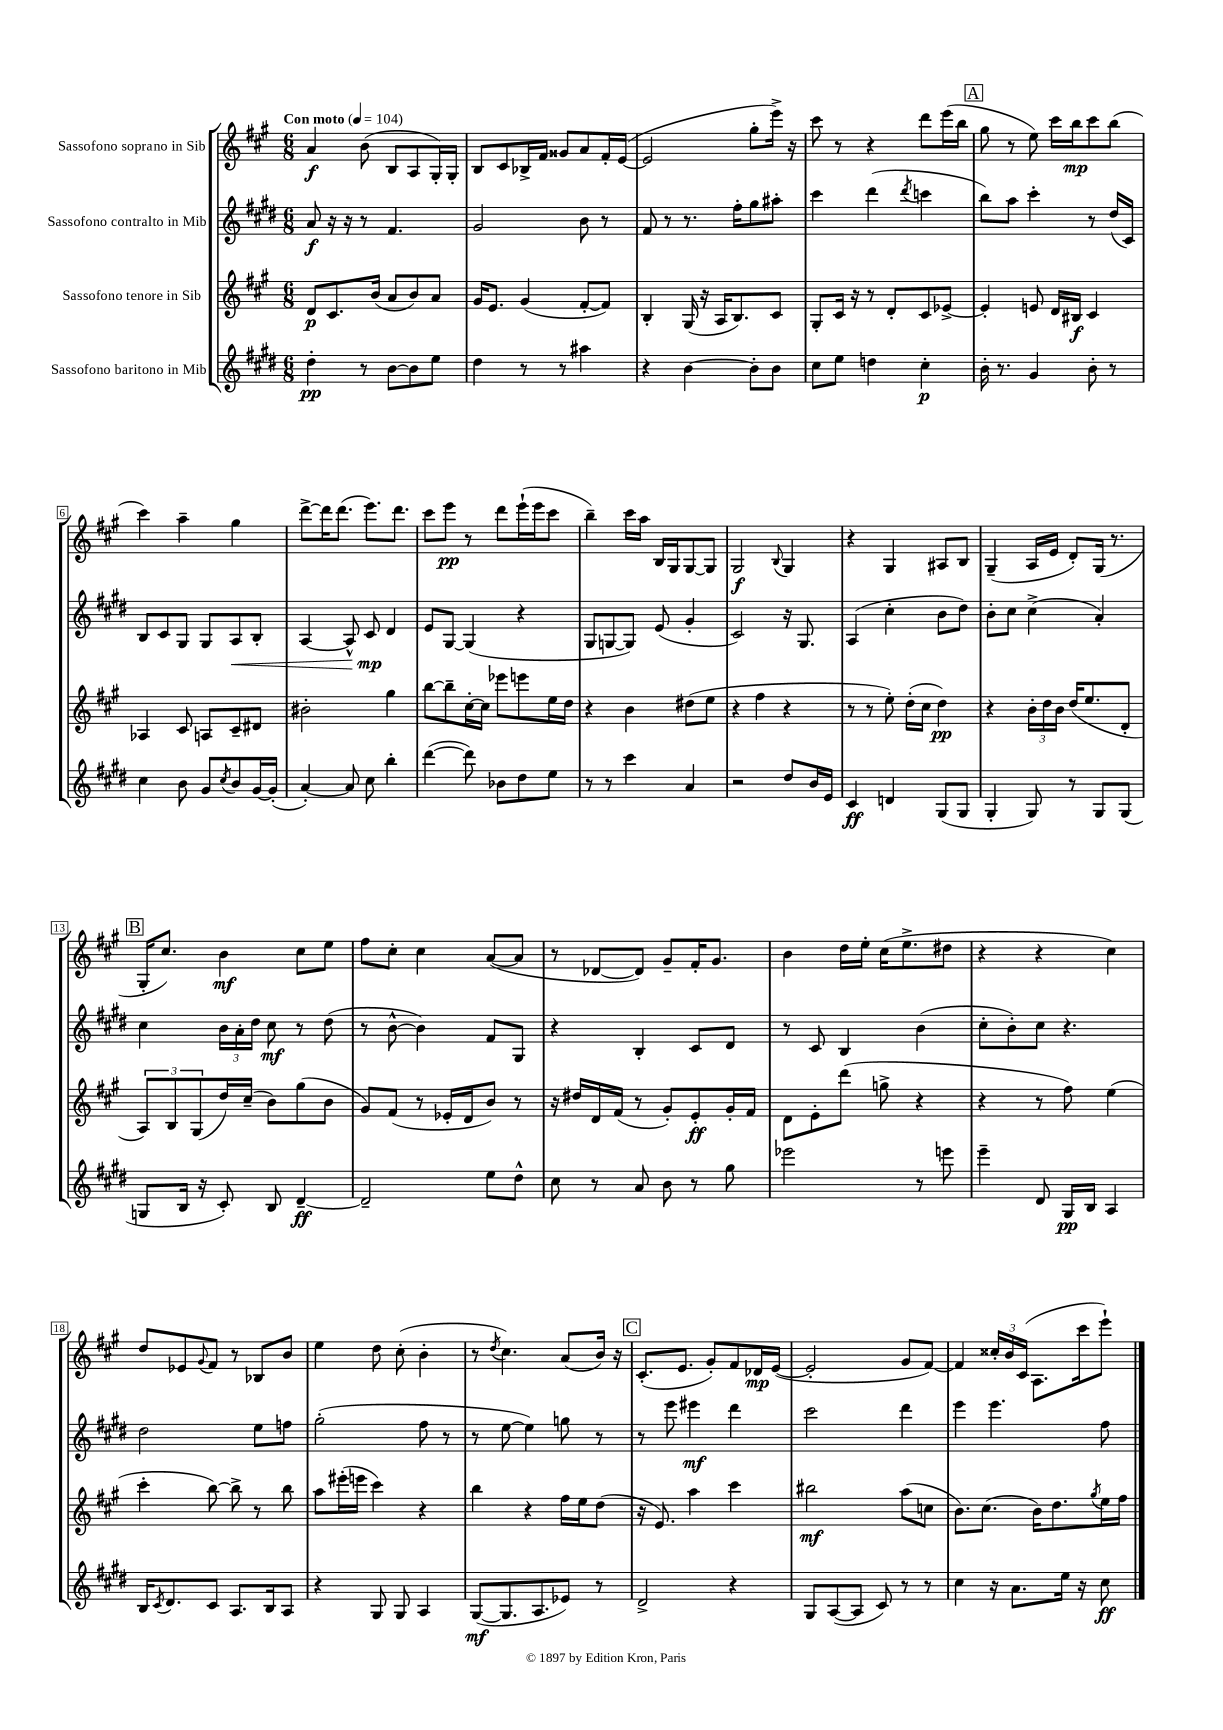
<<
\new StaffGroup <<
\new Staff = "s0" \with { instrumentName = "Sassofono soprano in Sib" } {
    \clef treble \key a \major \numericTimeSignature \time 6/8 \tempo "Con moto" 4 = 104
    a'4\f b'8( b8 a8 gis16-.) gis16-. |
    b8 cis'8 bes16-> fis'16 gisis'8 a'8 fis'16-. e'16~( |
    e'2 gis''8-. e'''16->) r16 |
    cis'''8 r8 r4 d'''8 e'''16( b''16 |
    \mark \markup { \box "A" } gis''8 r8 e''8) cis'''16 b''16\mp cis'''8 b''8( |
    cis'''4) a''4-- gis''4 |
    d'''8~-> d'''16 d'''8.( e'''8.) d'''8. |
    cis'''8 e'''8\pp r8 d'''8 e'''16-!( e'''16 cis'''8 |
    b''4--) cis'''16 a''16 b16 gis16 gis8~ gis8 |
    gis2\f \appoggiatura { b8 } gis4 |
    r4 gis4 ais8 b8 |
    gis4--( a16 e'16 d'8-.) gis16( r8. |
    \mark \markup { \box "B" } gis16-. cis''8.) b'4\mf cis''8 e''8 |
    fis''8 cis''8-. cis''4 a'8~( a'8 |
    r8 des'8~ des'8) gis'8-- fis'16-. gis'8. |
    b'4 d''16 e''16-. cis''16( e''8.-> dis''8 |
    r4 r4 cis''4) |
    d''8 ees'8 \appoggiatura { gis'8 } fis'8 r8 bes8 b'8 |
    e''4 d''8 cis''8-.( b'4-. |
    r8 \acciaccatura { d''8 } cis''4.) a'8( b'16) r16 |
    \mark \markup { \box "C" } cis'8.-.( e'8. gis'8-.) fis'8 des'16\mp e'16~( |
    e'2-. gis'8 fis'8~) |
    fis'4 \tuplet 3/2 { cisis''16-. b'16 cis'16( } a8. cis'''16 e'''8-!) \bar "|." |
}
\new Staff = "s1" \with { instrumentName = "Sassofono contralto in Mib" } {
    \clef treble \key e \major \numericTimeSignature \time 6/8
    a'8\f r16 r16 r8 fis'4. |
    gis'2 b'8 r8 |
    fis'8 r8 r8. fis''16-. gis''8 ais''8-. |
    cis'''4 dis'''4( \acciaccatura { dis'''8 } c'''4 |
    \mark \markup { \box "A" } b''8) a''8 cis'''4-. r8 dis''16( cis'16) |
    b8 cis'8 gis8 gis8 a8\< b8-. |
    a4~ a8-^ cis'8\mp\! dis'4 |
    e'8 gis8~ gis4( r4 |
    gis8 g8~ g8) e'8( gis'4-. |
    cis'2) r16 gis8. |
    a4( cis''4-. b'8 dis''8) |
    b'8-. cis''8 cis''4->( a'4-.) |
    \mark \markup { \box "B" } cis''4 \tuplet 3/2 { b'16 a'16-. dis''16 } cis''8\mf r8 dis''8( |
    r8 b'8~-^ b'4) fis'8 gis8 |
    r4 b4-. cis'8 dis'8 |
    r8 cis'8 b4 b'4( |
    cis''8-. b'8-.) cis''8 r4. |
    dis''2 e''8 f''8 |
    gis''2-.( fis''8 r8 |
    r8 e''8~ e''4) g''8 r8 |
    \mark \markup { \box "C" } r8 e'''8 eis'''4\mf dis'''4 |
    cis'''2 dis'''4 |
    e'''4 e'''4. fis''8 \bar "|." |
}
\new Staff = "s2" \with { instrumentName = "Sassofono tenore in Sib" } {
    \clef treble \key a \major \numericTimeSignature \time 6/8
    d'8\p cis'8. b'16( a'8 b'8) a'8 |
    gis'16 e'8. gis'4( fis'8~-. fis'8) |
    b4-. gis16( r16 a16 b8.) cis'8 |
    gis8-. cis'16 r16 r8 d'8-. cis'8 ees'8~-> |
    \mark \markup { \box "A" } ees'4-. e'8 d'16 bis16\f cis'4 |
    aes4 cis'8 a8 cis'8-- dis'8 |
    bis'2-. gis''4 |
    b''8~ b''8-- cis''16~-. cis''16 ees'''8 e'''8 e''16 d''16 |
    r4 b'4 dis''8( e''8 |
    r4 fis''4 r4 |
    r8 r8 e''8-.) d''16-.( cis''16 d''4\pp) |
    r4 \tuplet 3/2 { b'16-. d''16 b'16 } d''16( e''8. d'8-. |
    \mark \markup { \box "B" } \tuplet 3/2 { a8) b8 gis8( } d''16) cis''16--( b'8) gis''8( b'8 |
    gis'8) fis'8( r8 ees'16-. d'16 b'8) r8 |
    r16 dis''16 d'16 fis'16( r8 gis'8-.) e'8-.\ff gis'16-. fis'16 |
    d'8 e'8-. d'''8( g''8-> r4 |
    r4 r8 fis''8) e''4( |
    cis'''4-. b''8~) b''8-> r8 b''8 |
    a''8 eis'''16-.( e'''16 cis'''4) r4 |
    b''4 r4 fis''16 e''16 d''8( |
    \mark \markup { \box "C" } r16 e'8.) a''4 cis'''4 |
    bis''2\mf a''8( c''8 |
    b'8.) cis''8.( b'16) d''8. \acciaccatura { gis''8 } e''16 fis''16 \bar "|." |
}
\new Staff = "s3" \with { instrumentName = "Sassofono baritono in Mib" } {
    \clef treble \key e \major \numericTimeSignature \time 6/8
    dis''4-.\pp r8 b'8~ b'8 e''8 |
    dis''4 r8 r8 ais''4 |
    r4 b'4~ b'8-. b'8 |
    cis''8 e''8 d''4 cis''4-.\p |
    \mark \markup { \box "A" } b'16-. r8. gis'4 b'8-. r8 |
    cis''4 b'8 gis'8 \acciaccatura { cis''8 } b'8 gis'16~ gis'16-.( |
    a'4~-.) a'8 cis''8 b''4-. |
    dis'''4~( dis'''8) bes'8 dis''8 e''8 |
    r8 r8 cis'''4 a'4 |
    r2 dis''8 b'16 e'16 |
    cis'4\ff d'4 gis8( gis8 |
    gis4-. gis8) r8 gis8 gis8( |
    \mark \markup { \box "B" } g8 b16 r16 cis'8-.) b8 dis'4~--\ff |
    dis'2-- e''8 dis''8-^ |
    cis''8 r8 a'8 b'8 r8 gis''8 |
    ees'''2 r8 e'''8 |
    e'''4-- dis'8 gis16\pp b16 a4 |
    b16 \acciaccatura { cis'8 } dis'8. cis'8 a8. b16 a8 |
    r4 gis8 gis8 a4 |
    gis8~\mf( gis8. a8. ees'8) r8 |
    \mark \markup { \box "C" } dis'2-> r4 |
    gis8 a8~( a8 cis'8) r8 r8 |
    cis''4 r16 a'8. e''16 r16 cis''8\ff \bar "|." |
}
>>
>>
\layout { \context { \Score \override BarNumber.stencil = #(make-stencil-boxer 0.1 0.3 ly:text-interface::print) } }
